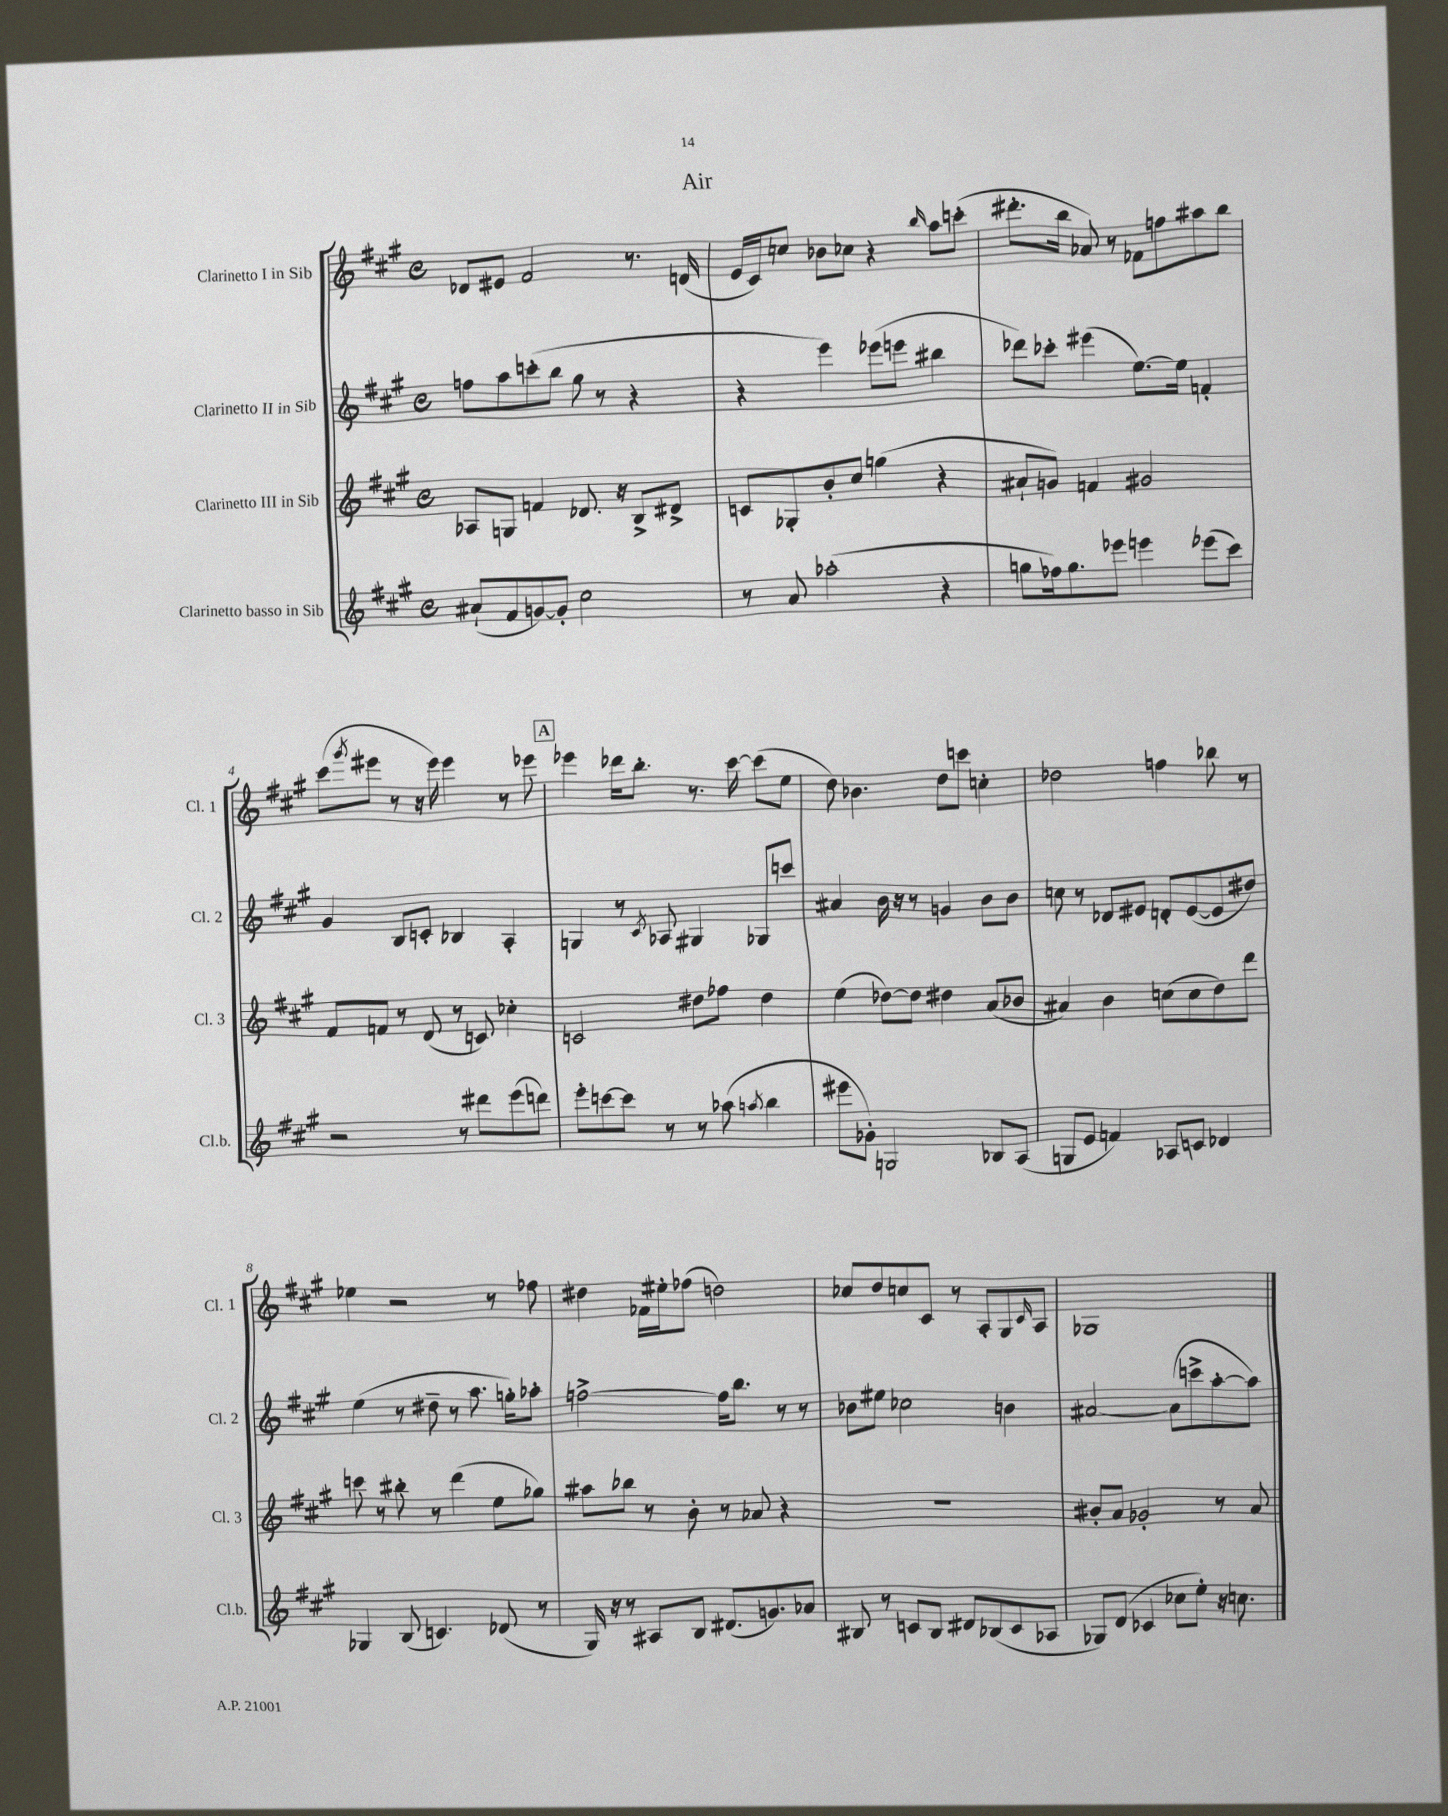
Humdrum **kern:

**kern	**kern	**kern	**kern
*part4	*part3	*part2	*part1
*staff4	*staff3	*staff2	*staff1
*I"Clarinetto basso in Sib	*I"Clarinetto III in Sib	*I"Clarinetto II in Sib	*I"Clarinetto I in Sib
*I'Cl.b.	*I'Cl. 3	*I'Cl. 2	*I'Cl. 1
*clefG2	*clefG2	*clefG2	*clefG2
*k[f#c#g#]	*k[f#c#g#]	*k[f#c#g#]	*k[f#c#g#]
*M4/4	*M4/4	*M4/4	*M4/4
*met(c)	*met(c)	*met(c)	*met(c)
=1	=1	=1	=1
(8a#X`/L	8A-X/L	8ffn\L	8d-X/L
8f#/	8Gn/J	8aa\	8e#X/J
[8gn/)	4fn/	(8cccn'\	2f#/
8g'/J]	.	8bb\J	.
2cc#\	8.d-X/	8gg#\	.
.	.	8r	.
.	16r	.	.
.	8B^/L	4r	8.r
.	8d#X^/J	.	.
.	.	.	(16dn/
=2	=2	=2	=2
8r	8cn/L	4r	16e/LL
.	.	.	16c#/J)
8a/	8G-X'/	.	8ccn/J
(2aa-X'\	8b'/	4eee\)	8b-X\L
.	8cc#/J	.	8cc-X\J
.	(4ggn\	(8eee-X\L	4r
.	.	8eeen\J	.
.	.	.	16qqbb/
4r	4r	4bb#X\	8aa\L
.	.	.	(8cccn'\J
=3	=3	=3	=3
8ggn\L	8a#X`/L	8ddd-X\L)	8.ddd#X'\L
16ff-X\k)	8gn/J)	8ccc-X'\J	.
8.gg\	.	.	16bb\Jk
.	4fn/	(4eee#X\	8a-X/)
8eee-X\J	.	.	8r
4eeen\	2g#X/	[8.ee\L)	8f-X\L
.	.	.	8ffn\
.	.	16ee\Jk]	.
(8eee-X\L	.	4fn'/	8aa#X\
8ccc#\J)	.	.	8bb\J
!!LO:LB:g=z
=4	=4	=4	=4
2r	8f#/L	4g#/	(8ccc#\L
.	.	.	8qggg#/
.	8fn/J	.	8eee#X\J
.	8r	8B/L	8r
.	(8d/	8cn'/J	16r
.	.	.	16eee#\)
8r	8r	4B-X/	4eee#\
8ddd#X\L	8cn/)	.	.
(8eee\	4cc-X'\	4A'/	8r
8dddn\J)	.	.	8eee-X\
!!LO:REH:place=s1:t=A
=5	=5	=5	=5
8eee'\L	2cn/	4Gn/	4eee-X\
[8cccn\	.	.	.
8ccc\J]	.	8r	16ddd-X\KL
.	.	.	8.bb'\J
.	.	8qc#/	.
8r	.	8A-X/	.
8r	8dd#X\L	4G#X/	8.r
(8aa-X\	8ff-X\J	.	.
.	.	.	[16ccc#\
8qaan/	.	.	.
4bb\	4dd#\	8G-X/L	(8ccc#\L]
.	.	8cccn/J	8ee\J
=6	=6	=6	=6
8eee#X\L	(4ee\	4a#X/	8dd\)
8g-X'\J)	.	.	4.b-X\
2Gn/	[8dd-X\L)	16b\	.
.	.	16r	.
.	8dd-\J]	8r	.
.	4dd#X\	4gn/	8dd\L
.	.	.	8cccn\J
8B-X/L	(8a/L	8b\L	4ccn'\
(8A/J	8b-X/J	8b\J	.
=7	=7	=7	=7
8Gn/L	4a#X/)	8ccn\	2dd-X\
8e/J	.	8r	.
4fn/)	4b\	8d-X/L	.
.	.	8e#X/J	.
8A-X/L	(8ccn\L	8dn'/L	4ffn\
8cn/J	8cc\	([8e#/	.
4d-X/	8dd\)	8e#/]	8bb-X\
.	8ddd\J	8dd#X/J)	8r
!!LO:LB:g=z
=8	=8	=8	=8
4G-X/	8cccn\	(4ee\	4ee-X\
.	8r	.	.
(8B/	8bb#X'\	8r	2r
4.cn/)	8r	8dd#X~\	.
.	(4ddd\	8r	.
.	.	8.aa\	.
(8d-X/	8ee\L	.	8r
.	.	16ggn'\KL)	.
8r	8gg-X\J)	8aa-X'\J	8ff-X\
=9	=9	=9	=9
16G#/)	8aa#X\L	[2ffn^\	4dd#X\
16r	.	.	.
8r	8bb-X\J	.	.
8A#X/L	8r	.	16f-X\LL
.	.	.	16ee#X'\J
8B/J	8b'\	.	(8ff-X\J
(8.d#X/L	8r	16ff\KL]	2ddn\)
.	.	8.bb\J	.
.	8a-X/	.	.
8.gn/)	.	.	.
.	4r	8r	.
8a-X/J	.	8r	.
=10	=10	=10	=10
8B#X/	1r	8b-X\L	8cc-X/L
8r	.	8ee#X\J	8dd/
8cn/L	.	2cc-X\	8ccn/
8B#/J	.	.	8c#/J
8d#X/L	.	.	8r
(8B-X/	.	.	8A'/L
8c/	.	4bn\	8G#/
.	.	.	16qqc#/
8A-X/J	.	.	8A/J
=11	=11	=11	=11
8G-X/L)	8b#X'/L	[2a#X/	1G-X
(8d/J	8a/J	.	.
4c-X/	2g-X'/	.	.
8cc-X\L	.	(8a#\L]	.
8ee'\J)	.	8cccn^\	.
16r	8r	[8aa'\	.
8.ccn\	.	.	.
.	8a/	8aa\J])	.
==	==	==	==
*-	*-	*-	*-
